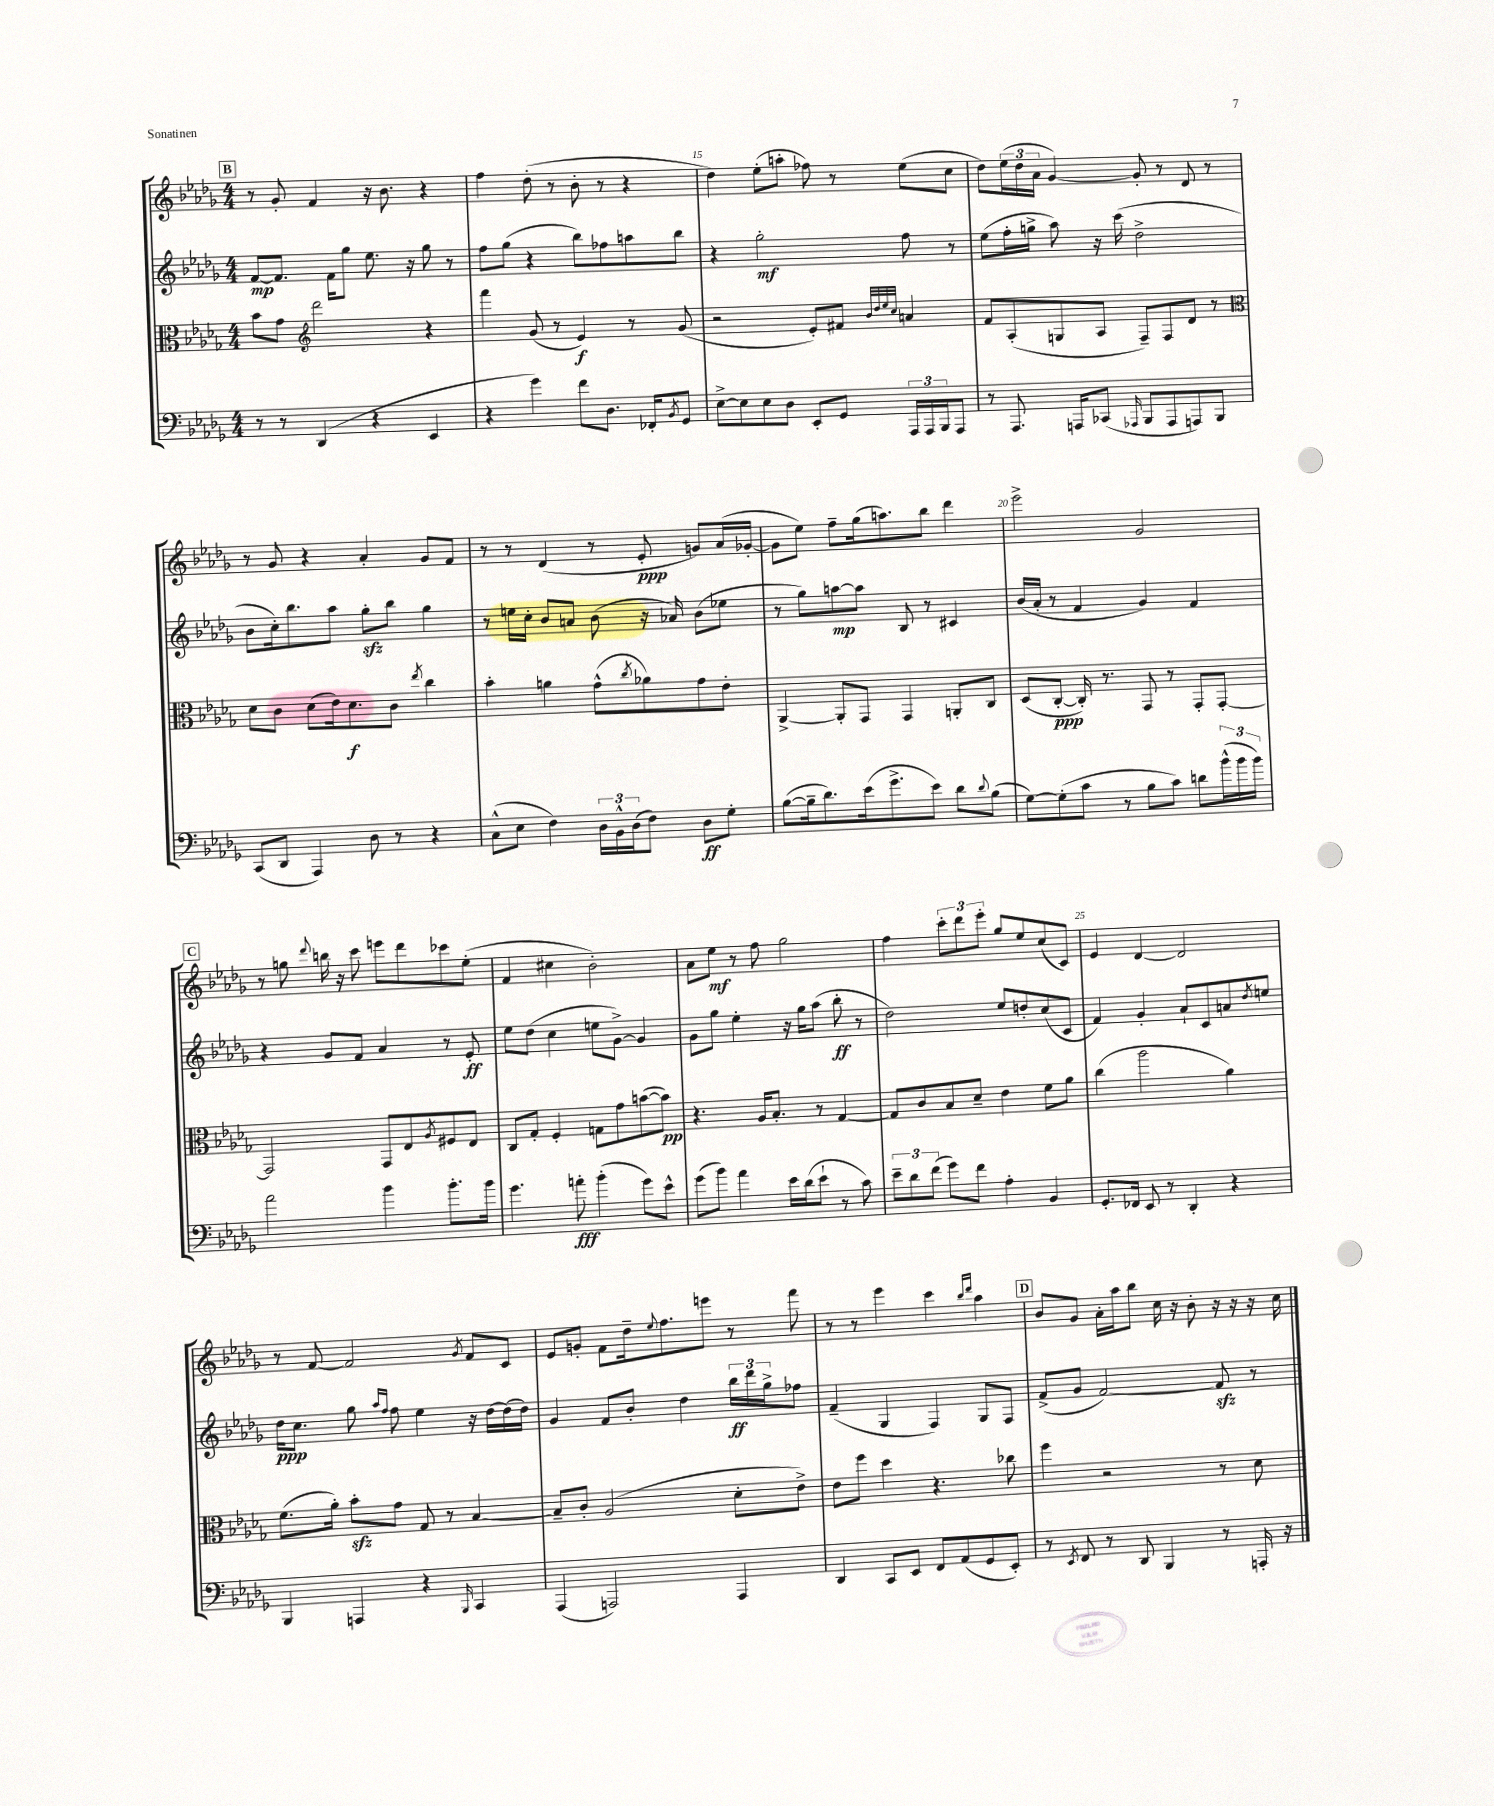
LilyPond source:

<<
\new StaffGroup <<
\new Staff = "s0" {
    \clef treble \key des \major \numericTimeSignature \time 4/4
    \mark \markup { \box "B" } r8 ges'8-. f'4 r16 bes'8. r4 |
    f''4 des''8-.( r8 bes'8-. r8 r4 |
    des''4) ees''8-.( a''8-. fes''8) r8 ees''8( c''8 |
    des''8) \tuplet 3/2 { ees''16( des''16 aes'16 } ges'4~) ges'8-. r8 des'8 r8 |
    r8 ges'8 r4 aes'4-. ges'8 f'8 |
    r8 r8 des'4( r8 ees'8-.\ppp g'8) aes'16( ges'16~-. |
    ges'8 ees''8) f''8-- ges''16( a''8.) bes''8 des'''4 |
    ees'''2-> ges'2 |
    \mark \markup { \box "C" } r8 g''8 \appoggiatura { des'''8 } b''16 r16 c'''8 e'''8 des'''8 ces'''8 ees''8-.( |
    f'4 cis''4 bes'2-.) |
    aes'8 ees''8\mf r8 f''8 ges''2 |
    f''4 \tuplet 3/2 { c'''8-. des'''8 ees'''8-. } ges''8 ees''8 c''8( c'8) |
    ees'4 des'4~ des'2 |
    r8 f'8~ f'2 \acciaccatura { ges'8 } f'8 c'8 |
    ees'8 g'8-. f'8 des''16-- \appoggiatura { ees''8 } f''8. e'''8 r8 f'''8 |
    r8 r8 ees'''4 c'''4 \grace { bes''16 des'''16 } aes''4 |
    \mark \markup { \box "D" } bes'8 ges'8 aes'16-. aes''16 bes''8 c''16 r16 bes'8-. r16 r16 r16 c''16 \bar "|." |
}
\new Staff = "s1" {
    \clef treble \key des \major \numericTimeSignature \time 4/4
    \mark \markup { \box "B" } f'8~\mp f'8. f'16 ges''8 ees''8. r16 ges''8 r8 |
    f''8 ges''8( r4 bes''8) fes''8 a''8 bes''8 |
    r4 ges''2-.\mf f''8 r8 |
    ees''8( f''16-. g''16-> aes''8) r16 c'''16( des''2-> |
    bes'8 c''16-.) bes''8. aes''8 ges''8-.\sfz bes''8 ges''4 |
    r8 e''16 c''16-. bes'8 a'8 bes'8( r16 aes'16) bes'8( ees''8 |
    r8 ges''8) a''8~\mp a''8 bes8 r8 cis'4 |
    bes'16( aes'16-. r8 f'4 ges'4) f'4 |
    \mark \markup { \box "C" } r4 ges'8 f'8 aes'4 r8 ees'8-.\ff |
    ees''8 des''8( c''4 e''8 ges'8~->) ges'4 |
    ges'8 ges''8 ees''4-. r16 ges''16 aes''8( bes''8-.\ff r8 |
    des''2) ees''8 d''8-. c''8( c'8 |
    f'4) ges'4-. aes'8-! c'8 a'8 \acciaccatura { des''8 } e''8 |
    des''16\ppp c''8. ges''8 \grace { aes''16 f''16 } f''8 ees''4 r16 des''16~ des''16( des''16) |
    ges'4 f'8 bes'8-. des''4 \tuplet 3/2 { bes''16\ff des'''16 ges''16-> } fes''8 |
    f'4--( ges4 f4) ges8 f8 |
    \mark \markup { \box "D" } f'8->( ges'8 f'2~) f'8\sfz r8 \bar "|." |
}
\new Staff = "s2" {
    \clef alto \key des \major \numericTimeSignature \time 4/4
    \mark \markup { \box "B" } bes'8 ges'8 \clef treble des'''2 r4 |
    f'''4 ges'8( r8 ees'4\f) r8 ges'8( |
    r2 ees'8-.) fis'8 \grace { bes'32 des''32 ees''32 c''32 } a'4 |
    f'8 aes8-.( g8 aes8 f8--) f8 des'8 r8 |
    \clef alto des'8 c'8 des'8( ees'16) des'8.\f c'8 \acciaccatura { ees''8 } c''4 |
    bes'4-. a'4 ges'8-^( \acciaccatura { c''8 } aes'8) ges'8 ees'8-. |
    aes,4~-> aes,8-. ges,8 ges,4 a,8-. c8 |
    des8( c8~-.\ppp c16-.) r8. ges,8 r8 ges,8-. ges,8~-. |
    \mark \markup { \box "C" } ges,2 ges,8 ees8 \acciaccatura { aes8 } fis8 ees8 |
    c8 ges8-. f4-. g8 ges'8 b'8~( b'8\pp) |
    r4. aes16 bes8.-. r8 ges4~ |
    ges8 c'8 bes8 des'8-- ees'4 f'8 aes'8 |
    c''4( aes''2 aes'4) |
    f'8.( aes'16-.) bes'8-.\sfz ges'8 ges8 r8 bes4~ |
    bes8-- c'8-. aes2( des'8-. ees'8->) |
    ees'8 f''8 des''4 r4. ces''8 |
    \mark \markup { \box "D" } f''4 r2 r8 des'8 \bar "|." |
}
\new Staff = "s3" {
    \clef bass \key des \major \numericTimeSignature \time 4/4
    \mark \markup { \box "B" } r8 r8 des,4( r4 ees,4 |
    r4 ges'4) f'8 des8. fes,16-. \acciaccatura { bes,8 } ges,8 |
    ees8~-> ees8 ees8 des8 ees,8-. ges,8 \tuplet 3/2 { aes,,16 aes,,16 bes,,16 } aes,,8 |
    r8 aes,,8. a,,16 ces,8( \grace { aes,,16 } bes,,8 aes,,8 a,,8) bes,,8 |
    c,8( des,8 aes,,4) des8 r8 r4 |
    c8-^( ees8 f4) \tuplet 3/2 { des16 bes,16-^ des16( } f8) des8\ff ges8-. |
    bes8~( bes16-- des'8.) ees'16( ges'8.-> ees'8) des'8 \appoggiatura { des'8 } bes8( |
    ges8~) ges8-.( c'8 r8 bes8 c'8) d'8 \tuplet 3/2 { bes'16-^( bes'16 bes'16) } |
    \mark \markup { \box "C" } aes'2 bes'4 bes'8.-. bes'16 |
    ges'4. a'8-.\fff bes'4-.( ges'8) ees'8-^ |
    ges'8( bes'8) aes'4 ees'16 des'16( ees'8-! r8 c'8) |
    \tuplet 3/2 { ees'8-- des'8 f'8( } ges'8) f'8 aes4-. bes,4 |
    ges,8.-. fes,16 ees,8 r8 des,4-. r4 |
    bes,,4 a,,4 r4 \grace { bes,,16 } c,4 |
    aes,,4( a,,2) a,,4 |
    des,4 c,8 ees,8 f,8 aes,8( ges,8 ees,8-.) |
    \mark \markup { \box "D" } r8 \acciaccatura { ees,8 } f,8 r8 des,8 bes,,4 r8 a,,16-. r16 \bar "|." |
}
>>
>>
\layout { \context { \Score currentBarNumber = #13 \override BarNumber.break-visibility = ##(#f #t #t) barNumberVisibility = #(every-nth-bar-number-visible 5) } }
